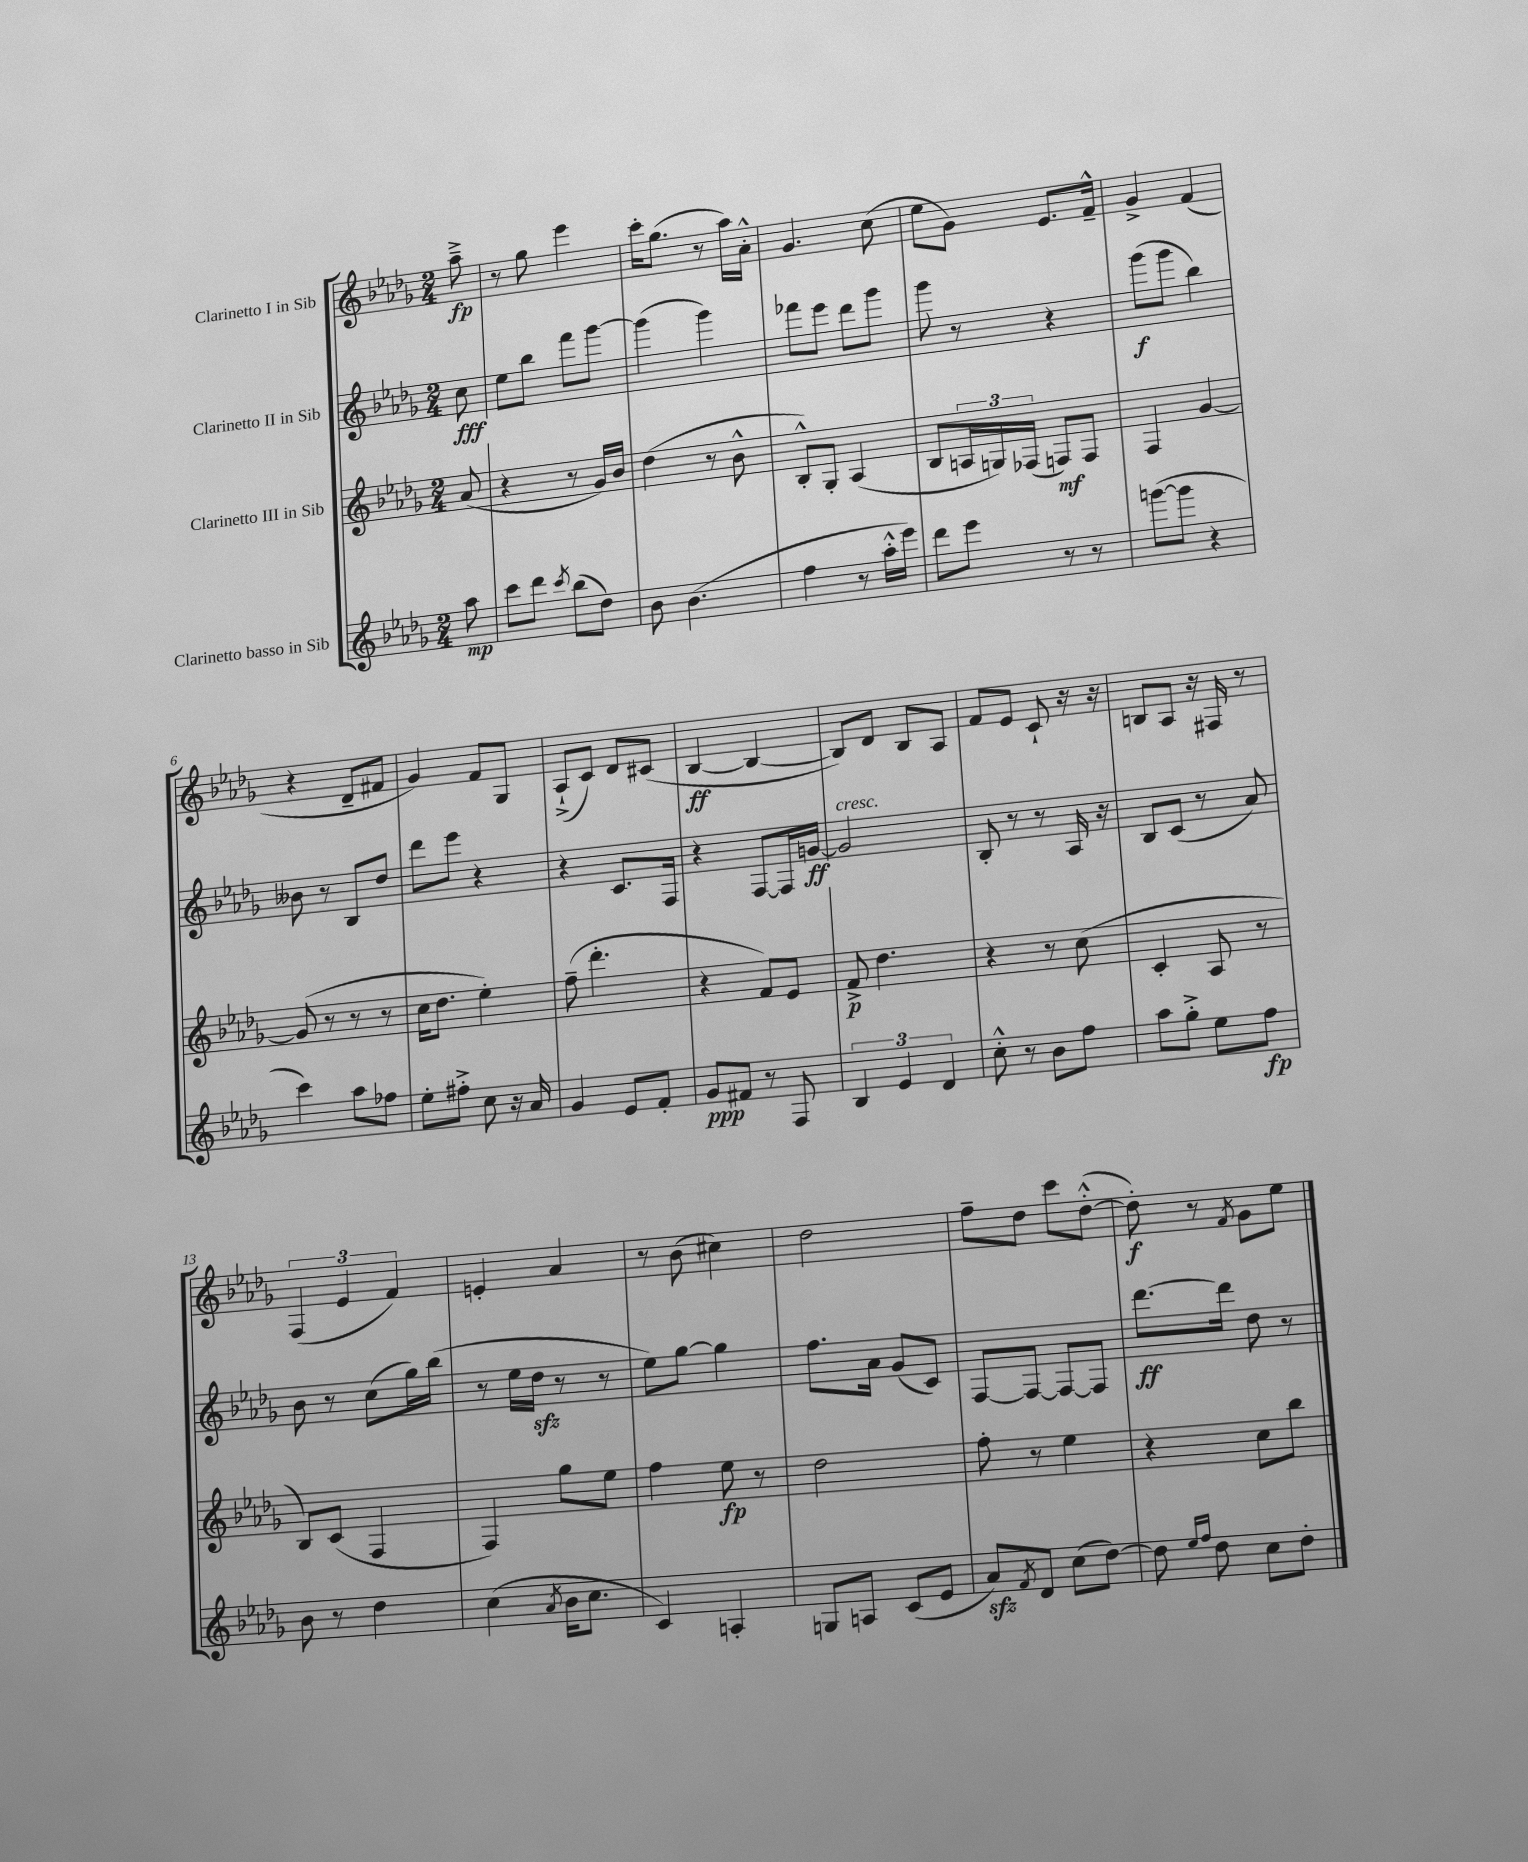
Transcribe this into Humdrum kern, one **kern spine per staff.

**kern	**kern	**kern	**kern
*staff4	*staff3	*staff2	*staff1
*clefG2	*clefG2	*clefG2	*clefG2
*k[b-e-a-d-g-]	*k[b-e-a-d-g-]	*k[b-e-a-d-g-]	*k[b-e-a-d-g-]
*M2/4	*M2/4	*M2/4	*M2/4
8aa-	(8a-	8cc	8aa-~^
=	=	=	=
8ccc	4r	8ee-	8r
8ddd-	.	8bb-	8gg-
8qccc	.	.	.
(8bb-	8r	8fff	4eee-
8dd-)	16g-)	[8ggg-	.
.	16b-	.	.
=	=	=	=
8b-	(4dd-	(4ggg-]	16ccc'
.	.	.	(8.gg-
(4.b-	.	.	.
.	8r	4ggg-)	8r
.	8b-^^	.	16aa-)
.	.	.	16a-'^^
=	=	=	=
4ff	8B-'^^)	8fff-	4.g-
.	8G-'	8eee-	.
8r	(4A-	8ddd-	.
16aa-'^^	.	8ggg-	(8cc
16eee-)	.	.	.
=	=	=	=
8ddd-	8B-	8ggg-	8ee-
8eee-	24A	8r	8g-)
.	24G)	.	.
.	(24F-	.	.
8r	8F)	4r	8.e-
8r	8F	.	.
.	.	.	16f~^^
=	=	=	=
([8ggg	4F	(8ggg-	4g-^
8ggg]	.	8ggg-	.
4r	[4g-	4bb-)	(4f
=	=	=	=
4ccc)	(8g-]	8b--	4r
.	8r	8r	.
8aa-	8r	8B-	8d-~
8ff-	8r	8dd-	8f#
=	=	=	=
8ee-'	16cc	8ddd-	4g-)
.	8.dd-	.	.
8ff#'^	.	8eee-	.
8cc	4ee-')	4r	8f
16r	.	.	8G-
16a-	.	.	.
=	=	=	=
4g-	(8ff~	4r	(8A-`^
.	4.ddd-'	.	8c)
8e-	.	8.c	8d-
8f'	.	.	(8c#
.	.	16F	.
=	=	=	=
8g-	4r	4r	[4B-
8f#	.	.	.
8r	8f)	[8F	4B-_
8F	8e-	16F]	.
.	.	[16g	.
=	=	=	=
6B-	8f^	2g]	8B-])
.	4.dd-	.	8d-
6e-	.	.	.
.	.	.	8B-
6d-	.	.	.
.	.	.	8A-
=	=	=	=
8cc'^^	4r	8B-'	8f
8r	.	8r	8e-
8b-	8r	8r	8c`
8ff	(8cc	16A-	16r
.	.	16r	16r
=	=	=	=
8aa-	4c'	8B-	8B
8gg-'^	.	(8c	8A-
8ee-	8A-	8r	16r
.	.	.	16F#
8ff	8r	8a-)	8r
=	=	=	=
8b-	8B-)	8b-	(6F
8r	(8c	8r	.
.	.	.	6e-
4dd-	4F	(8cc	.
.	.	.	6f)
.	.	16gg-)	.
.	.	(16bb-	.
=	=	=	=
(4cc	4F)	8r	4e'
.	.	16ee-	.
.	.	16dd-	.
8qa-	.	.	.
16b-	8gg-	8r	4a-
8.cc	.	.	.
.	8ee-	8r	.
=	=	=	=
4c)	4ff	8ee-)	8r
.	.	[8gg-	(8b-
4A'	8ee-	4gg-]	4cc#)
.	8r	.	.
=	=	=	=
8G	2dd-	8.ff	2dd-
8A	.	.	.
.	.	16a-	.
(8c	.	(8g-	.
8e-	.	8c)	.
=	=	=	=
8a-)	8ff'	[8F	8ff~
8qf	.	.	.
8d-	8r	8F_	8dd-
(8cc	4ee-	8F_	8ccc
[8dd-)	.	8F]	([8dd-'^^
=	=	=	=
8dd-]	4r	[8.ddd-	8dd-'])
16qqee-	.	.	.
16qqff	.	.	.
8dd-	.	.	8r
.	.	16ddd-]	.
.	.	.	8qf
8cc	8cc	8dd-	8g-
8dd-'	8bb-	8r	8ee-
==	==	==	==
*-	*-	*-	*-
